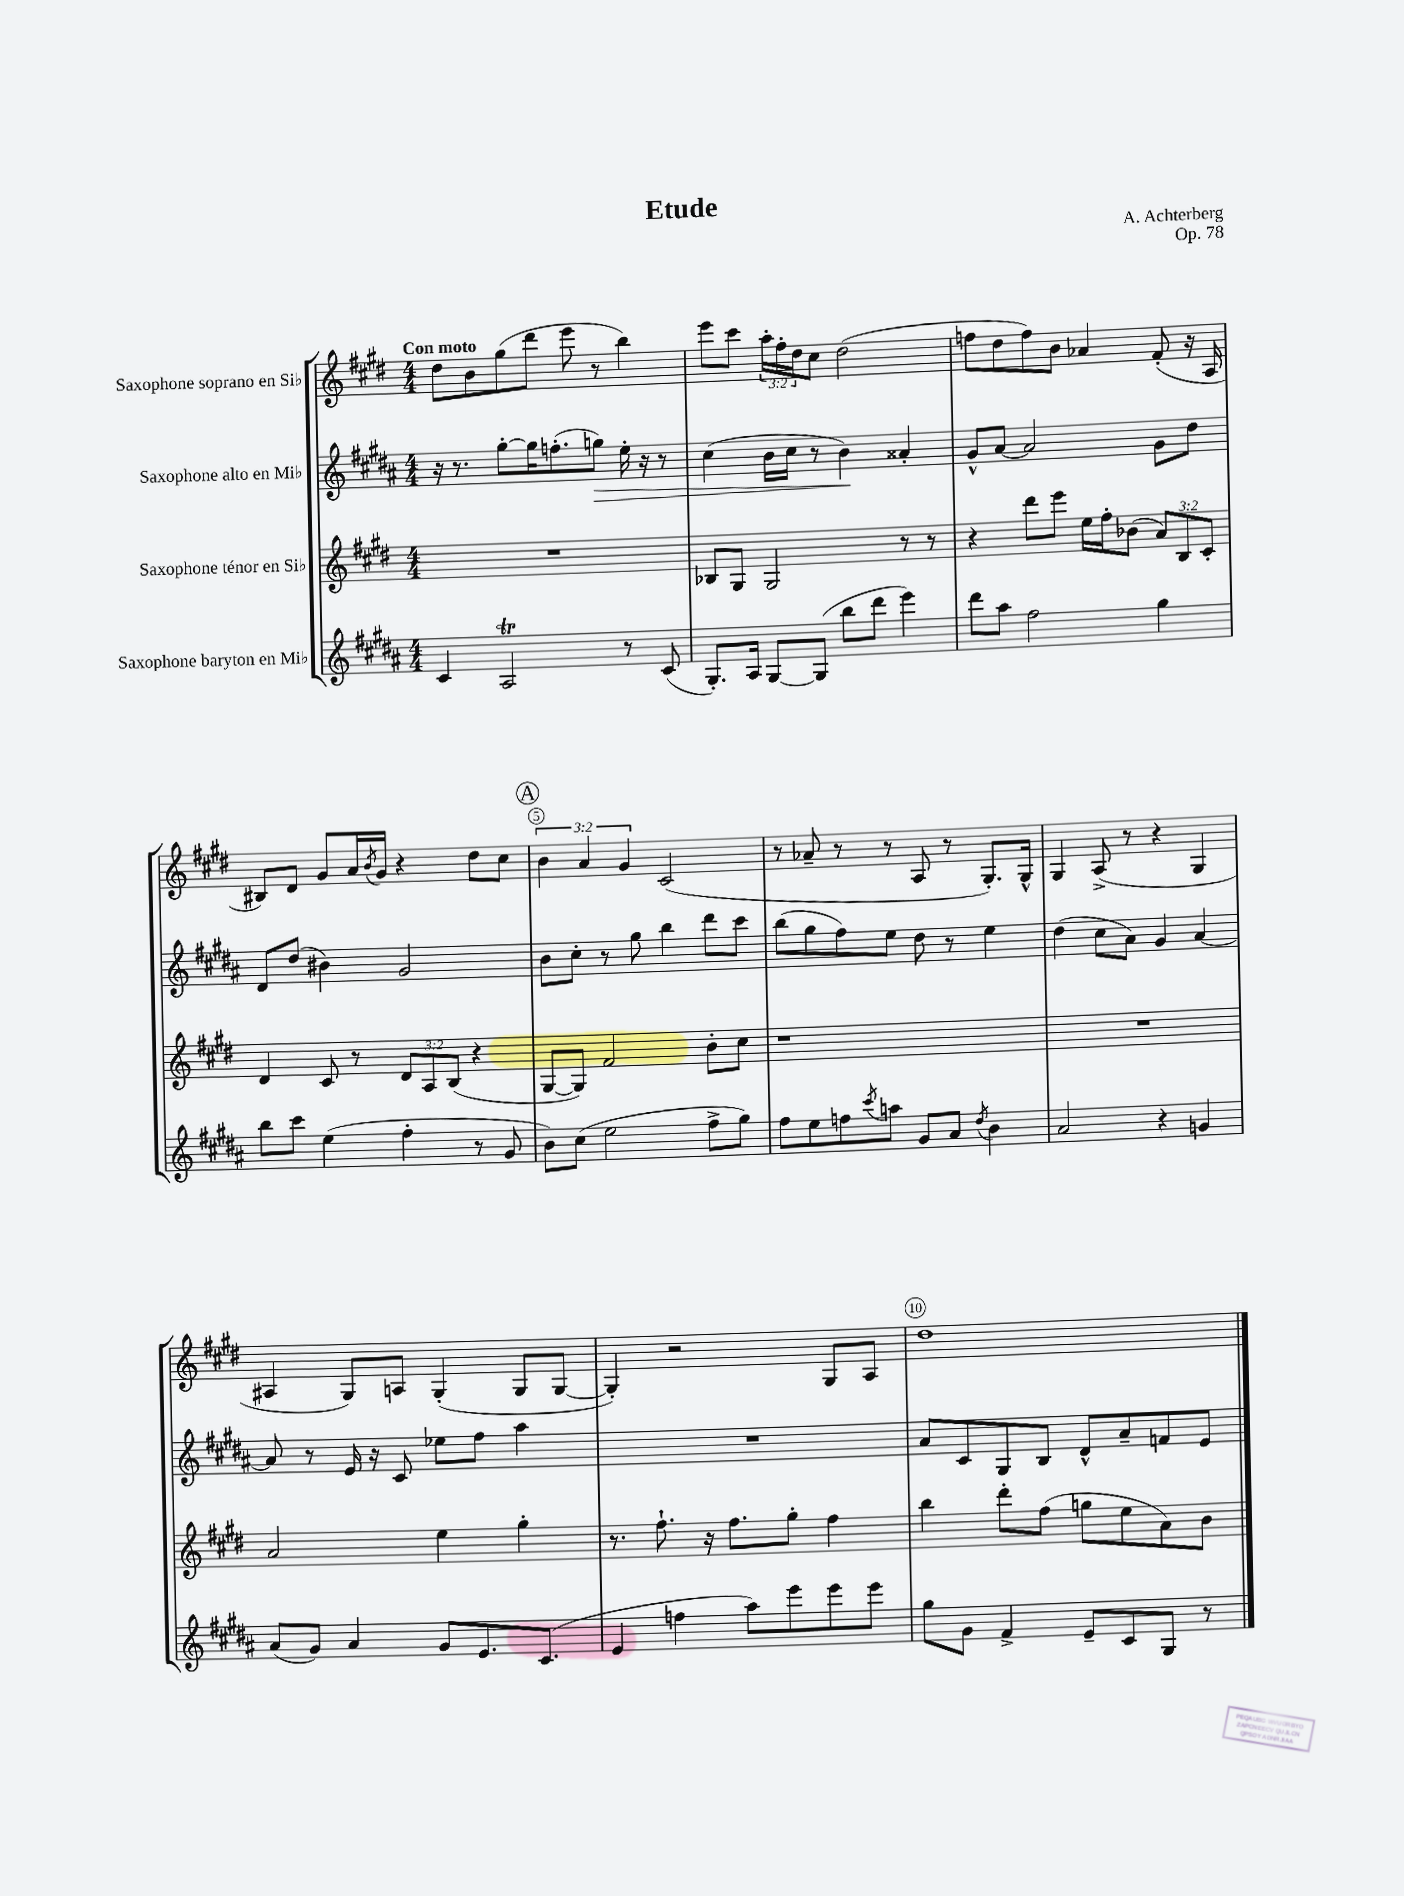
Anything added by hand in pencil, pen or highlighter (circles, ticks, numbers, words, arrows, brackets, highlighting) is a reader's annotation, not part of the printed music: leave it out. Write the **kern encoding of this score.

**kern	**kern	**kern	**kern
*staff4	*staff3	*staff2	*staff1
*clefG2	*clefG2	*clefG2	*clefG2
*k[f#c#g#d#a#]	*k[f#c#g#d#]	*k[f#c#g#d#a#]	*k[f#c#g#d#]
*M4/4	*M4/4	*M4/4	*M4/4
4c#	1r	16r	8dd#
.	.	8.r	.
.	.	.	8b
2A#	.	[8gg#'	(8gg#
.	.	16gg#]	8ddd#
.	.	(8.ff'	.
.	.	.	8eee
.	.	8gg)	8r
8r	.	16ee'	4bb)
.	.	16r	.
(8c#	.	8r	.
=	=	=	=
8.G#')	8B-	(4cc#	8eee
.	8G#	.	8ccc#
16A#	.	.	.
[8G#	2G#	16b	24aa'
.	.	.	24ff#'
.	.	16cc#	.
.	.	.	24dd#
(8G#]	.	8r	8cc#
8bb	.	4b)	(2dd#
8ddd#	.	.	.
4eee)	8r	4a##'	.
.	8r	.	.
=	=	=	=
8ddd#	4r	8g#^^	8ff
8aa#	.	[8a#	8dd#
2ff#	8ddd#	2a#]	8ff)
.	8eee	.	8b
.	16ee	.	4a-
.	16ff#'	.	.
.	(8b-	.	.
4gg#	12a)	8g#	(8f#'
.	12B	.	.
.	.	8dd#	16r
.	12c#'	.	.
.	.	.	16A
=	=	=	=
8bb	4d#	8d#	8B#)
8ccc#	.	(8dd#	8d#
(4ee	8c#	4b#)	8g#
.	8r	.	16a
.	.	.	8qb
.	.	.	16g#
4ff#'	12d#	2g#	4r
.	12A	.	.
.	(12B	.	.
8r	4r	.	8dd#
8g#	.	.	8cc#
=	=	=	=
8b)	[8G#	8b	6b
(8cc#	8G#])	8cc#'	.
.	.	.	6a
2ee	2f#	8r	.
.	.	.	6g#
.	.	8gg#	.
.	.	4bb	(2c#
8ff#^	8b'	8ddd#	.
8gg#)	8cc#	8ccc#	.
=	=	=	=
8ff#	1r	(8bb	8r
8ee	.	8gg#	8a-~
8ff	.	8ff#)	8r
8qccc#	.	.	.
8aa	.	8ee	8r
8g#	.	8dd#	8A
8a#	.	8r	8r
8qdd#	.	.	.
4b	.	4ee	8.G#')
.	.	.	16G#^^
=	=	=	=
2a#	1r	(4dd#	4G#
.	.	8cc#	(8A^
.	.	8a#)	8r
4r	.	4g#	4r
4g	.	[4a#	4G#
=	=	=	=
(8a#	2a	8a#]	4A#
8g#)	.	8r	.
4a#	.	16e	8G#)
.	.	16r	.
.	.	8c#	8A
8g#	4ee	8ee-	(4G#'
8.e	.	8ff#	.
.	4gg#'	4aa#	8G#
(8.c#	.	.	.
.	.	.	[8G#
=	=	=	=
4e	8.r	1r	4G#'])
.	8.ff#`	.	.
4ff	.	.	2r
.	16r	.	.
.	8.ff#	.	.
8aa#)	.	.	.
8eee	8gg#'	.	.
8eee	4ff#	.	8G#
8eee	.	.	8A
=	=	=	=
8gg#	4bb	8a#	1dd#
8g#	.	8c#	.
4f#^	8ddd#'	8G#	.
.	(8ff#	8B	.
8e~	8gg	8d#^^	.
8c#	8ee	8a#~	.
8G#	8a)	8f	.
8r	8b	8e	.
==	==	==	==
*-	*-	*-	*-
